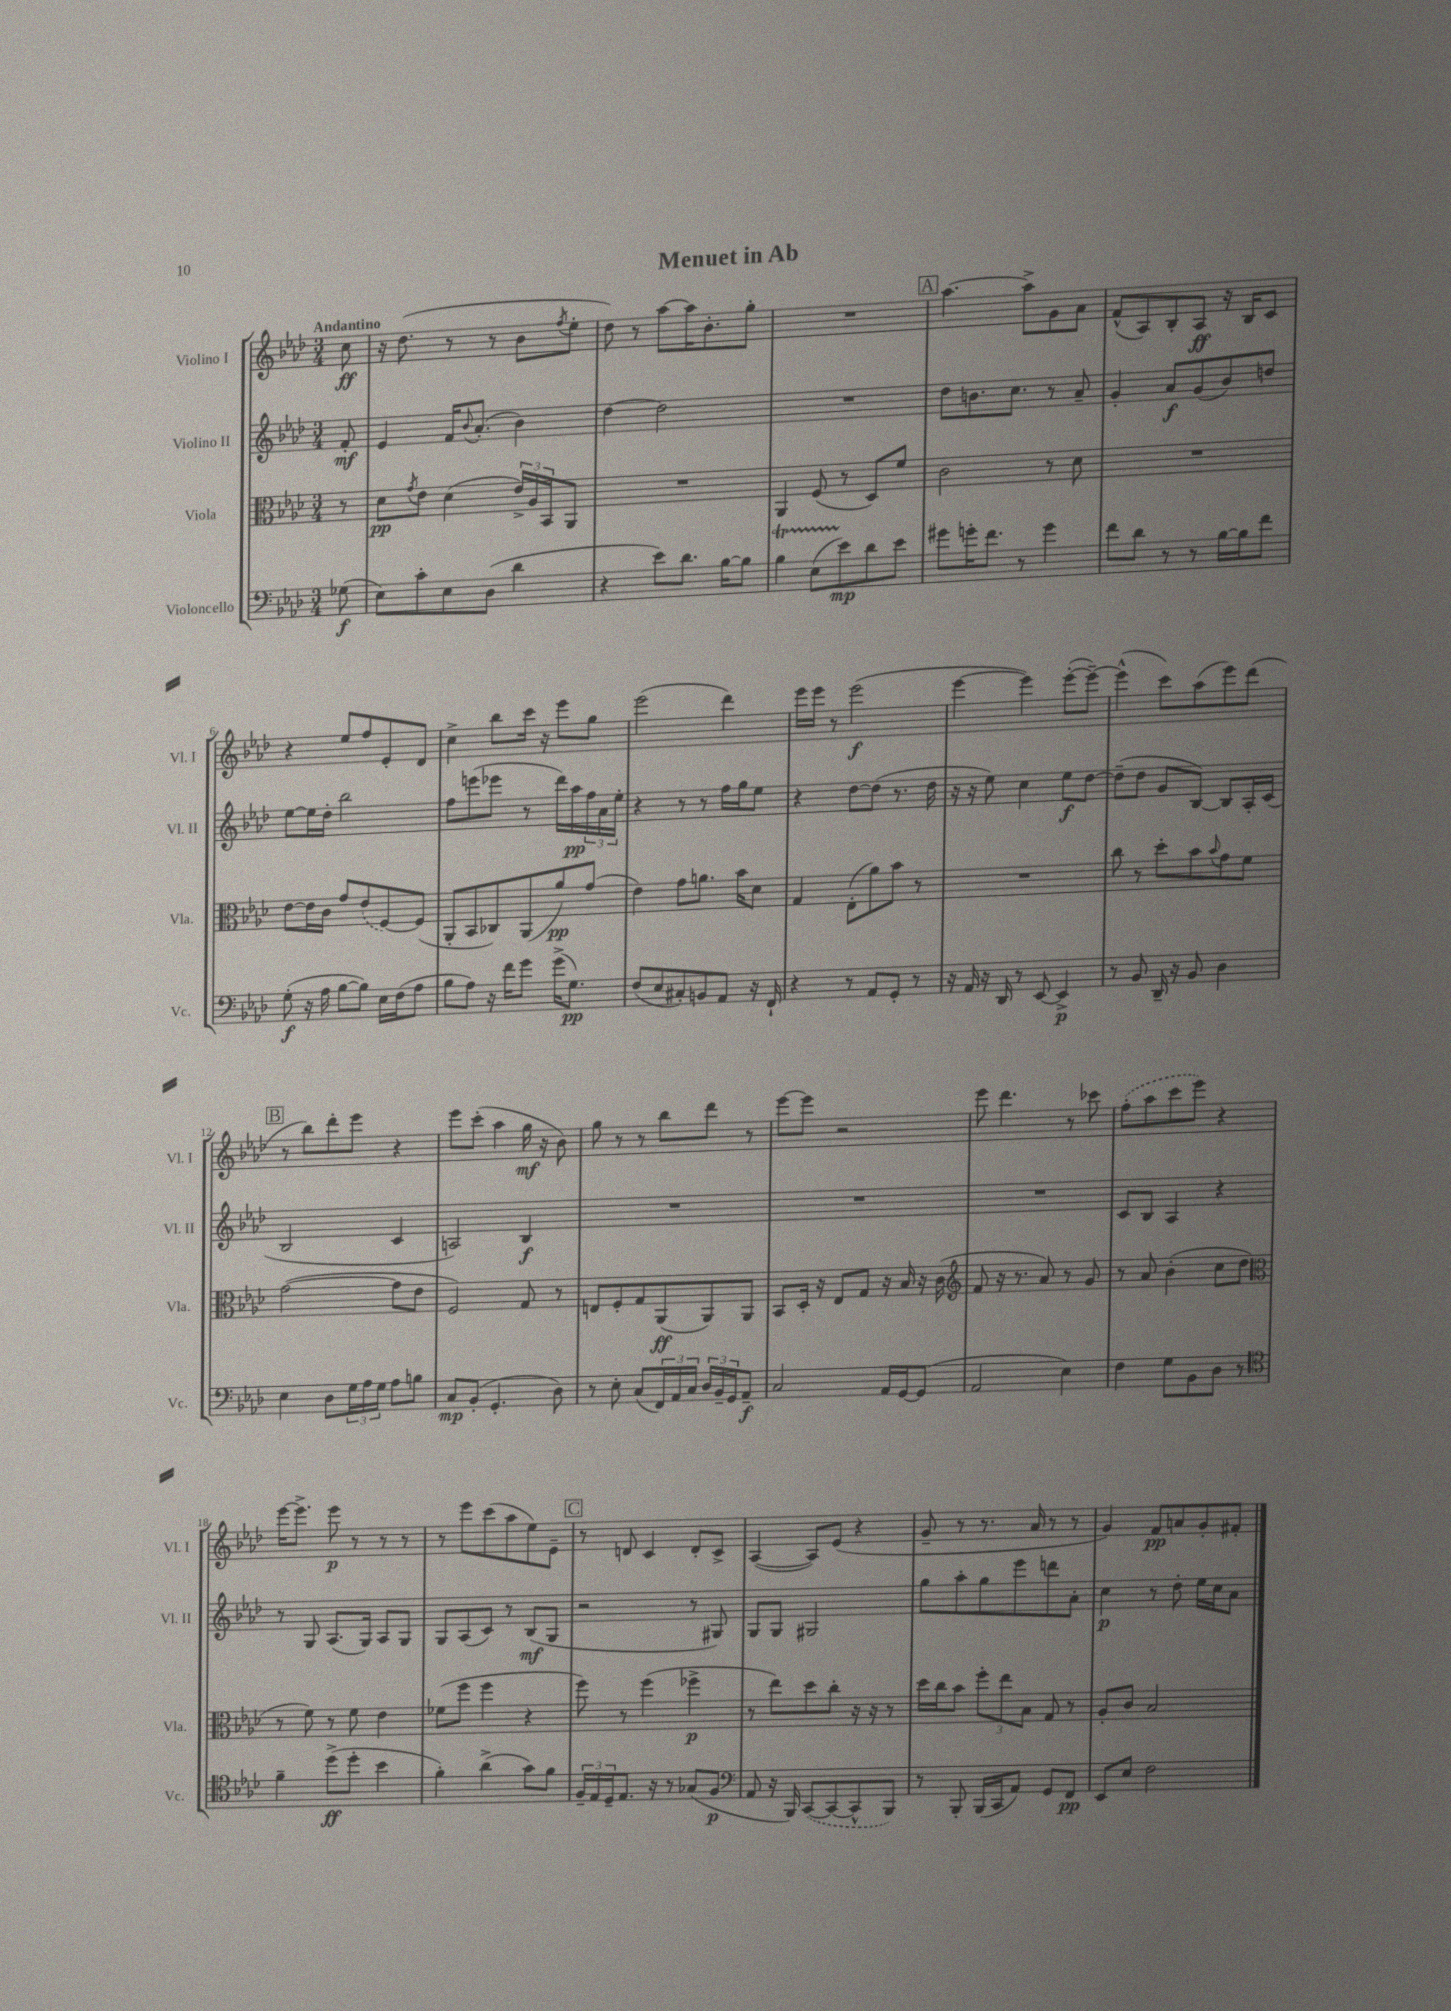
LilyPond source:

\header { title = "Menuet in Ab" }
<<
\new StaffGroup <<
\new Staff = "s0" \with { instrumentName = "Violino I" shortInstrumentName = "Vl. I" } {
    \clef treble \key aes \major \numericTimeSignature \time 3/4 \partial 8 \tempo "Andantino"
    c''8\ff |
    r16 des''8.( r8 r8 bes'8 \acciaccatura { f''8 } ees''8-. |
    des''8) r8 aes''8~ aes''16 bes'8.-. g''8-. |
    R2. |
    \mark \markup { \box "A" } aes''4.~ aes''8-> g'8 aes'8 |
    f'8-^( aes8) bes8-. aes8\ff r16 bes16 c'8 |
    r4 ees''8 f''8 ees'8-. des'8 |
    c''4-> bes''8 c'''16 r16 ees'''8 g''8 |
    ees'''2( des'''4) |
    ees'''16 ees'''16 r8 ees'''2\f( |
    ees'''4~ ees'''4) ees'''8~-.( ees'''8~--) |
    ees'''4-^( c'''8) aes''8( ees'''8) des'''8( |
    \mark \markup { \box "B" } r8 bes''8) des'''8-. ees'''8 r4 |
    ees'''8 c'''8-.( aes''4 g''16\mf r16 bes'8) |
    g''8 r8 r8 bes''8 des'''8 r8 |
    ees'''8~ ees'''8 r2 |
    ees'''8 des'''4. r8 ces'''8 |
    \once \slurDashed f''8-.( aes''8 c'''8 ees'''8) r4 |
    ees'''16~ ees'''8.-> ees'''8\p r8 r8 r8 |
    r8 ees'''8 c'''8( aes''8 ees''8) ees'8-- |
    \mark \markup { \box "C" } r8 d'8 c'4 d'8-. c'8-> |
    aes4~( aes8) ees'8( r4 |
    g'8-- r8 r8. aes'16 r8 r8 |
    g'4) f'8\pp a'8 g'8-. fis'8-. \bar "|." |
}
\new Staff = "s1" \with { instrumentName = "Violino II" shortInstrumentName = "Vl. II" } {
    \clef treble \key aes \major \numericTimeSignature \time 3/4 \partial 8
    f'8-.\mf |
    ees'4 f'16 \appoggiatura { bes'8 } aes'8.-.( bes'4) |
    des''4~ des''2 |
    R2. |
    \mark \markup { \box "A" } des''8 b'8. c''8. r8 aes'8-- |
    g'4-. aes'8\f g'8( bes'8) d''8 |
    ees''8~ ees''16 des''16-. bes''2 |
    f''8 e'''8( ees'''8 r8 des'''16) aes''16\pp \tuplet 3/2 { f''16 aes'16 ees''16-. } |
    r4 r8 r8 f''16 g''16 ees''8 |
    r4 des''8~ des''8( r8. des''16 |
    r16 r16 ees''8) c''4 ees''8\f des''8~ |
    des''8--( des''8 g'8 bes8~) bes8 aes16-. c'16( |
    \mark \markup { \box "B" } bes2 c'4 |
    a2) bes4\f |
    R2. |
    R2. |
    R2. |
    c'8 bes8 aes4 r4 |
    r8 g8 aes8.( g16) aes8 g8 |
    g8 aes8( c'8) r8 bes8\mf( g8 |
    \mark \markup { \box "C" } r2 r8 gis8) |
    g8 g8 gis2 |
    g''8 aes''8-. g''8 ees'''8 d'''8 aes'8-. |
    c''4\p r8 des''8-. ees''16 c''16 aes'8 \bar "|." |
}
\new Staff = "s2" \with { instrumentName = "Viola" shortInstrumentName = "Vla." } {
    \clef alto \key aes \major \numericTimeSignature \time 3/4 \partial 8
    r8 |
    des'8\pp \acciaccatura { g'8 } ees'8 des'4( \tuplet 3/2 { ees'16->) aes16 bes,16 } aes,8 |
    R2. |
    aes,4 f8( r8 des8) f'8 |
    \mark \markup { \box "A" } c'2 r8 des'8 |
    R2. |
    ees'8~ ees'16 c'16 g'8 \once \slurDashed ees'8( f8~) f8( |
    aes,8-. bes,8 ces8) aes,8( aes'8\pp) g'8( |
    ees'4) g'8 a'8. bes'16 des'8 |
    g4 ees8-.( aes'8) bes'8 r8 |
    R2. |
    c''8 r8 des''8-. bes'8 \appoggiatura { bes'8 } g'8 f'8 |
    \mark \markup { \box "B" } g'2~( g'8 ees'8 |
    f2) g8 r8 |
    e8 f8-. g8 aes,8\ff( aes,8) aes,8 |
    bes,8 des16-. r16 ees8 g8 r16 bes16 r16 c'16( |
    \clef treble f'8 r16 r8. aes'8) r8 g'8 |
    r8 aes'8 bes'4-.( c''8 des''8 |
    \clef alto r8 f'8) r8 f'8 ees'4 |
    fes'8( f''8 f''4 r4 |
    \mark \markup { \box "C" } f''8) r8 f''4( fes''4->\p |
    r8 ees''8) des''8 c''8-. r16 r16 r8 |
    des''16 c''16 bes'8 \tuplet 3/2 { f''8-. ees''8 bes8 } g8 r8 |
    aes8-. c'8 bes2 \bar "|." |
}
\new Staff = "s3" \with { instrumentName = "Violoncello" shortInstrumentName = "Vc." } {
    \clef bass \key aes \major \numericTimeSignature \time 3/4 \partial 8
    ges8\f( |
    ees8) c'8-. ees8 des8( des'4 |
    r4 ees'8) des'8. bes16~ bes8 |
    bes4\startTrillSpan ees8( ees'8\stopTrillSpan\mp) des'8 ees'8 |
    \mark \markup { \box "A" } gis'8 g'16-. f'8. r8 g'4 |
    f'8 des'8 r8 r8 bes16~ bes16 f'8 |
    g8-.\f( r16 aes16 bes8~ bes8) ees16 f16( aes8 |
    bes8 aes8) r16 f'16 g'8 g'16->( g8.\pp) |
    f8( ees8 cis8-.) b,8 aes,8 r16 f,16-! |
    r4 r8 aes,8 g,8-. r8 |
    r16 aes,16 r16 des,16 r8 ees,8~ ees,4->\p |
    r8 bes,8 des,16-- r16 bes,8 des4 |
    \mark \markup { \box "B" } ees4 des8 \tuplet 3/2 { g16 aes16 g16 } aes8 b8 |
    c8\mp bes,8-.( g,4.-. des8) |
    r8 ees8-. c8( \tuplet 3/2 { f,16) aes,16 c16 } \tuplet 3/2 { des16 bes,16-- g,16 } aes,8--\f |
    c2 aes,16 g,16~ g,8( |
    aes,2 ees4) |
    f4 g8 bes,8 des8 r8 |
    \clef tenor f'4-- des''8->\ff( des''8-. bes'4 |
    f'4-.) aes'4->( g'8) f'8 |
    \mark \markup { \box "C" } \tuplet 3/2 { f16-- ees16 des16-- } ees8. r16 r8 ges8( f8\p |
    \clef bass aes,8 r16 bes,,16) \once \slurDashed c,8~( c,8~ c,8-^ bes,,8) |
    r8 bes,,8-. bes,,16( c,16 aes,8) g,8 f,8\pp |
    ees,8 ees8 f2 \bar "|." |
}
>>
>>
